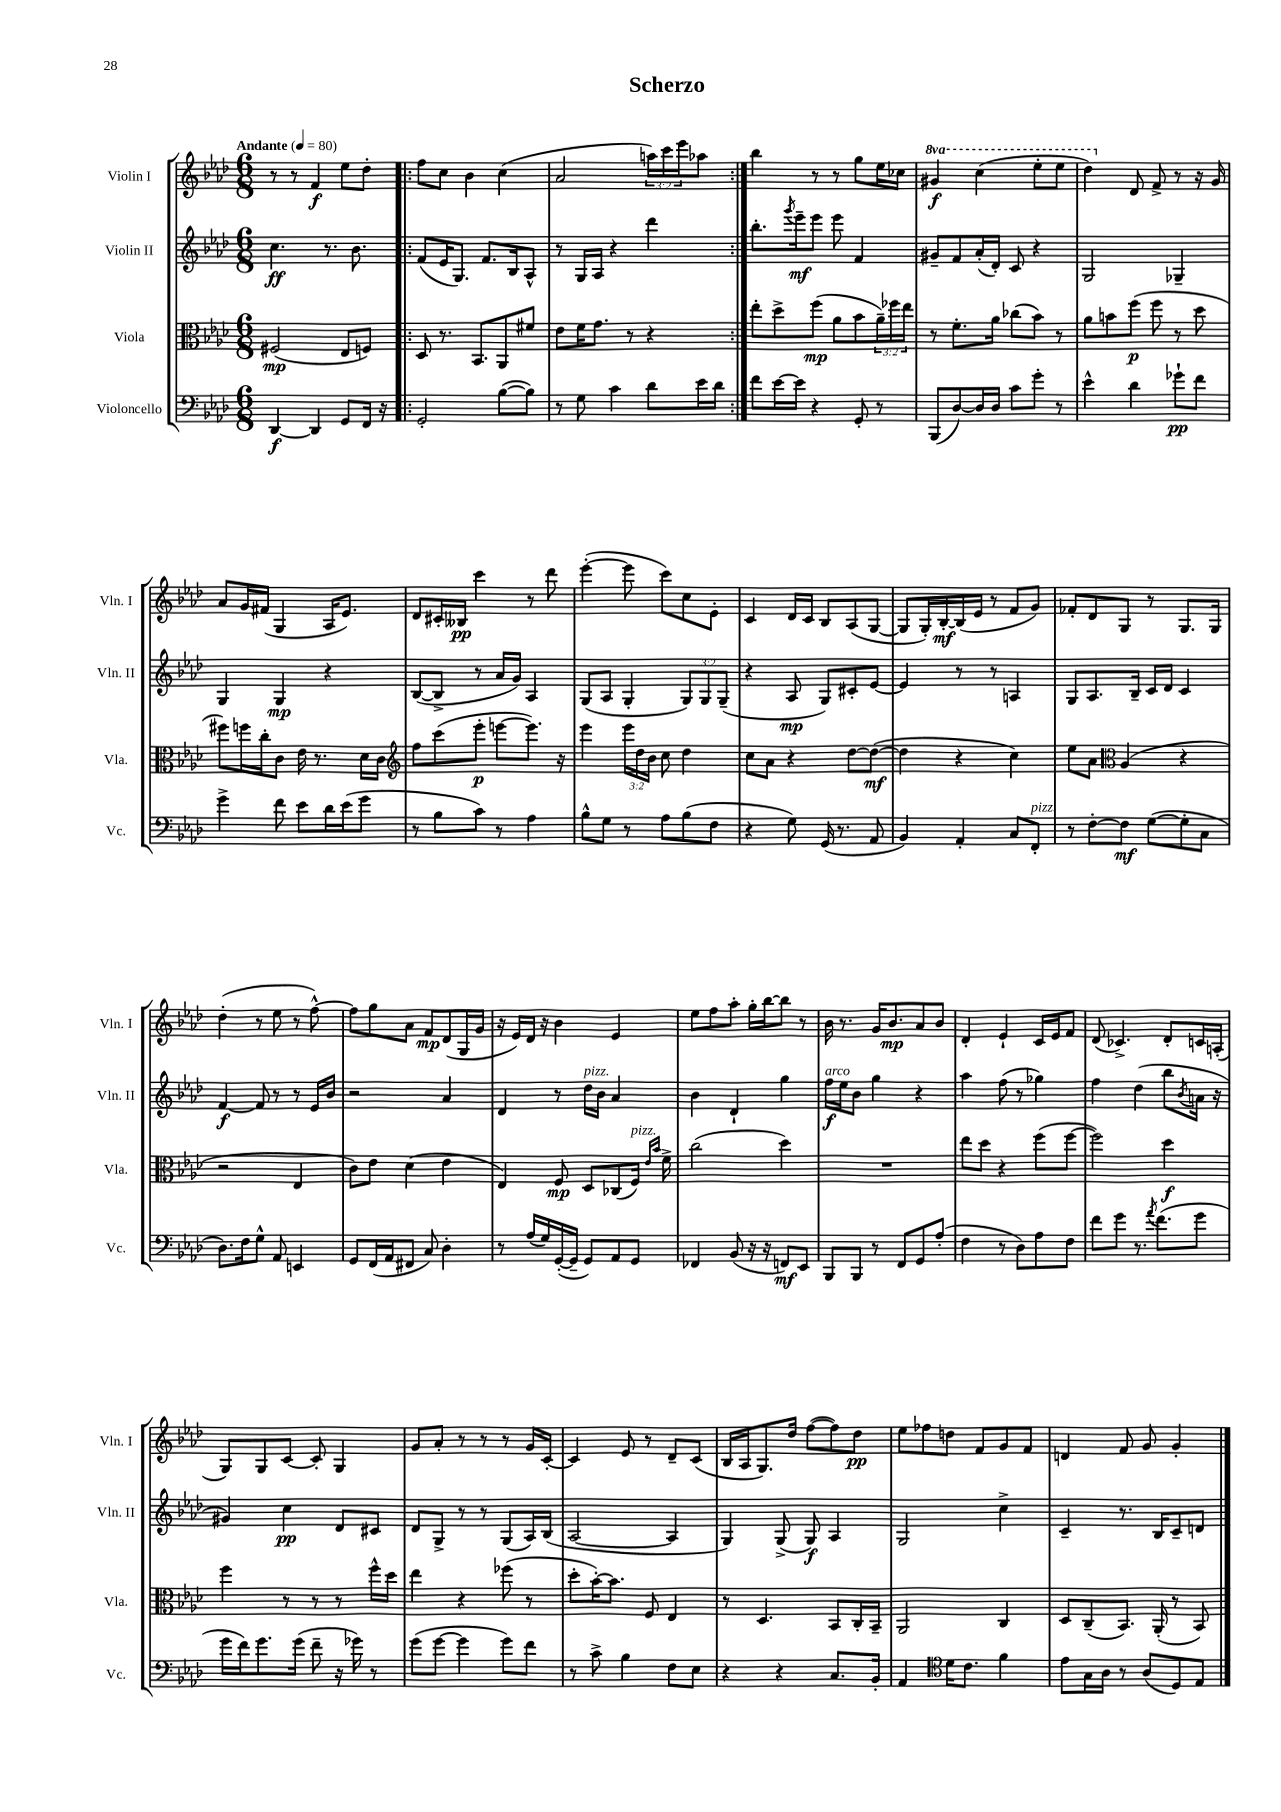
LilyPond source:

\header { title = "Scherzo" }
<<
\new StaffGroup <<
\new Staff = "s0" \with { instrumentName = "Violin I" shortInstrumentName = "Vln. I" } {
    \clef treble \key aes \major \numericTimeSignature \time 6/8 \override Staff.TupletNumber.text = #tuplet-number::calc-fraction-text \set Staff.ottavationMarkups = #ottavation-simple-ordinals \tempo "Andante" 4 = 80
    r8 r8 f'4\f ees''8 des''8-. |
    \repeat volta 2 { f''8 c''8 bes'4 c''4( |
    aes'2 \tuplet 3/2 { a''16) c'''16 ees'''16 } aes''8 | }
    bes''4 r8 r8 g''8 ees''16 ces''16 |
    \ottava #1 gis''4\f c'''4( ees'''8-. ees'''8 |
    des'''4) \ottava #0 des'8 f'8-> r8 r16 g'16 |
    aes'8 g'16 fis'16( g4 aes16 ees'8.) |
    des'8 cis'16-. beses16\pp c'''4 r8 des'''8 |
    ees'''4~-.( ees'''8 c'''8) c''8 ees'8-. |
    c'4 des'16 c'16 bes8 aes8( g8~ |
    g8 g16-.) bes16~-.\mf bes16( ees'16 r8 f'8 g'8) |
    fes'8-. des'8 g8 r8 g8. g16 |
    des''4-.( r8 ees''8 r8 f''8~-^) |
    f''8 g''8 aes'8 f'8\mp des'8( g16 g'16 |
    r16 ees'16) des'16 r16 bes'4 ees'4 |
    ees''8 f''8 aes''8-. g''16-. bes''16~ bes''8 r8 |
    bes'16 r8. g'16 bes'8.\mp aes'8 bes'8 |
    des'4-. ees'4-! c'16 ees'16 f'8 |
    des'8( ces'4.->) des'8-. c'16 a16-.( |
    g8) g8 c'8~ c'8-. g4 |
    g'8 aes'8-. r8 r8 r8 g'16 c'16~-. |
    c'4 ees'8 r8 des'8-- c'8( |
    bes16 aes16 g8.) des''16 f''8~( f''8) des''8\pp |
    ees''8 fes''8 d''8 f'8 g'8 f'8 |
    d'4 f'8 g'8 g'4-. \bar "|." |
}
\new Staff = "s1" \with { instrumentName = "Violin II" shortInstrumentName = "Vln. II" } {
    \clef treble \key aes \major \numericTimeSignature \time 6/8 \override Staff.TupletNumber.text = #tuplet-number::calc-fraction-text
    c''4.\ff r8. bes'8. |
    \repeat volta 2 { f'8( ees'16 g8.) f'8. bes16 aes8-^ |
    r8 g16 aes16 r4 des'''4 | }
    bes''8.-. \acciaccatura { g'''8 } ees'''16--\mf ees'''8 ees'''8 f'4 |
    gis'8-- f'8 aes'16-.( des'16-.) c'8 r4 |
    g2 ges4-- |
    g4 g4\mp r4 |
    bes8~( bes8-> r8 aes'16 g'16) aes4 |
    g8( aes8 g4-. \tuplet 3/2 { g8) g8 g8--( } |
    r4 aes8\mp g8) cis'8-. ees'8~ |
    ees'4 r8 r8 a4 |
    g8 aes8. bes16-- c'16 des'16 c'4 |
    f'4~\f f'8 r8 r8 ees'16 bes'16 |
    r2 aes'4 |
    des'4 r8 des''16^\markup { \italic "pizz." } bes'16 aes'4 |
    bes'4 des'4-! g''4 |
    f''16\f^\markup { \italic "arco" } ees''16 bes'8 g''4 r4 |
    aes''4 f''8( r8 ges''4) |
    f''4 des''4( bes''8 \acciaccatura { bes'8 } a'16 r16 |
    gis'4) c''4\pp des'8 cis'8 |
    des'8 g8-> r8 r8 g8( aes16) bes16( |
    aes2~ aes4 |
    g4) g8->( g8\f) aes4 |
    g2 c''4-> |
    c'4-- r8. bes16 c'8-- d'8 \bar "|." |
}
\new Staff = "s2" \with { instrumentName = "Viola" shortInstrumentName = "Vla." } {
    \clef alto \key aes \major \numericTimeSignature \time 6/8 \override Staff.TupletNumber.text = #tuplet-number::calc-fraction-text
    fis2\mp( ees8 f8) |
    \repeat volta 2 { des8 r8. bes,8. aes,8 fis'8 |
    ees'8 f'16 g'8. r8 r4 | }
    ees''8-. des''8-> f''8\mp( aes'8 bes'8 \tuplet 3/2 { aes'16--) fes''16 ees''16 } |
    r8 f'8.-. aes'16 ces''8( bes'8) r8 |
    aes'8 b'8 f''8\p( f''8 r8 des''8 |
    fis''8) f''16 c''16-. c'8 ees'16 r8. des'16 c'16 |
    \clef treble f''8 c'''8( ees'''8-.\p e'''8~ e'''8.) r16 |
    ees'''4 \tuplet 3/2 { ees'''16 des''16 bes'16 } c''8 des''4 |
    c''8 aes'8 r4 des''8~ des''8~\mf( |
    des''4 r4 c''4) |
    ees''8 aes'8 \clef alto aes4( r4 |
    r2 ees4 |
    c'8) ees'8 des'4( ees'4 |
    ees4) f8\mp des8 ces8( f16^\markup { \italic "pizz." }) \grace { ees'16 bes'16 } f'16-> |
    c''2( des''4) |
    R2. |
    ees''8 des''8 r4 f''8( f''8~ |
    f''2) des''4\f |
    f''4 r8 r8 r8 f''16-^ des''16 |
    ees''4 r4 fes''8( r8 |
    des''8-. bes'16~-.) bes'8. f8 ees4 |
    r8 des4. bes,8 c16-. bes,16-- |
    aes,2 c4 |
    des8 c8--( bes,8.) aes,16-.( r8 bes,8) \bar "|." |
}
\new Staff = "s3" \with { instrumentName = "Violoncello" shortInstrumentName = "Vc." } {
    \clef bass \key aes \major \numericTimeSignature \time 6/8
    des,4~\f des,4 g,8 f,16 r16 |
    \repeat volta 2 { g,2-. bes8~( bes8) |
    r8 g8 c'4 des'8 ees'16 des'16 | }
    f'8 ees'16~ ees'16 r4 g,8-. r8 |
    bes,,8( des8~) des16 des16 c'8 g'8-. r8 |
    ees'4-^ des'4 ges'8-!\pp f'8 |
    g'4-> f'8 ees'8 des'16 ees'16( g'8 |
    r8 bes8 c'8) r8 aes4 |
    bes8-^ g8 r8 aes8 bes8( f8 |
    r4 g8) g,16( r8. aes,8 |
    bes,4) aes,4-. c8 f,8-.^\markup { \italic "pizz." } |
    r8 f8~-. f8\mf g8~( g8-. c8 |
    des8.) f16 g8-^ aes,8 e,4 |
    g,8 f,16( aes,16 fis,8 c8) des4-. |
    r8 aes16( g16) g,16~-.( g,16-- g,8) aes,8 g,8 |
    fes,4 bes,8( r16 r16 f,8\mf) ees,8 |
    bes,,8 bes,,8 r8 f,8 g,8 aes8-.( |
    f4 r8 des8) aes8 f8 |
    f'8 g'8 r8. \acciaccatura { aes'8 } f'8.( g'8 |
    g'16 f'16) g'8. g'16( f'8-- r16 ges'16) r8 |
    g'8( g'8~ g'4 g'8) f'8 |
    r8 c'8-> bes4 f8 ees8 |
    r4 r4 c8. bes,16-. |
    aes,4 \clef tenor des'16 c'8. f'4 |
    ees'8 g16 aes16 r8 aes8( des8) ees8 \bar "|." |
}
>>
>>
\layout { \context { \Score \remove "Bar_number_engraver" } }
